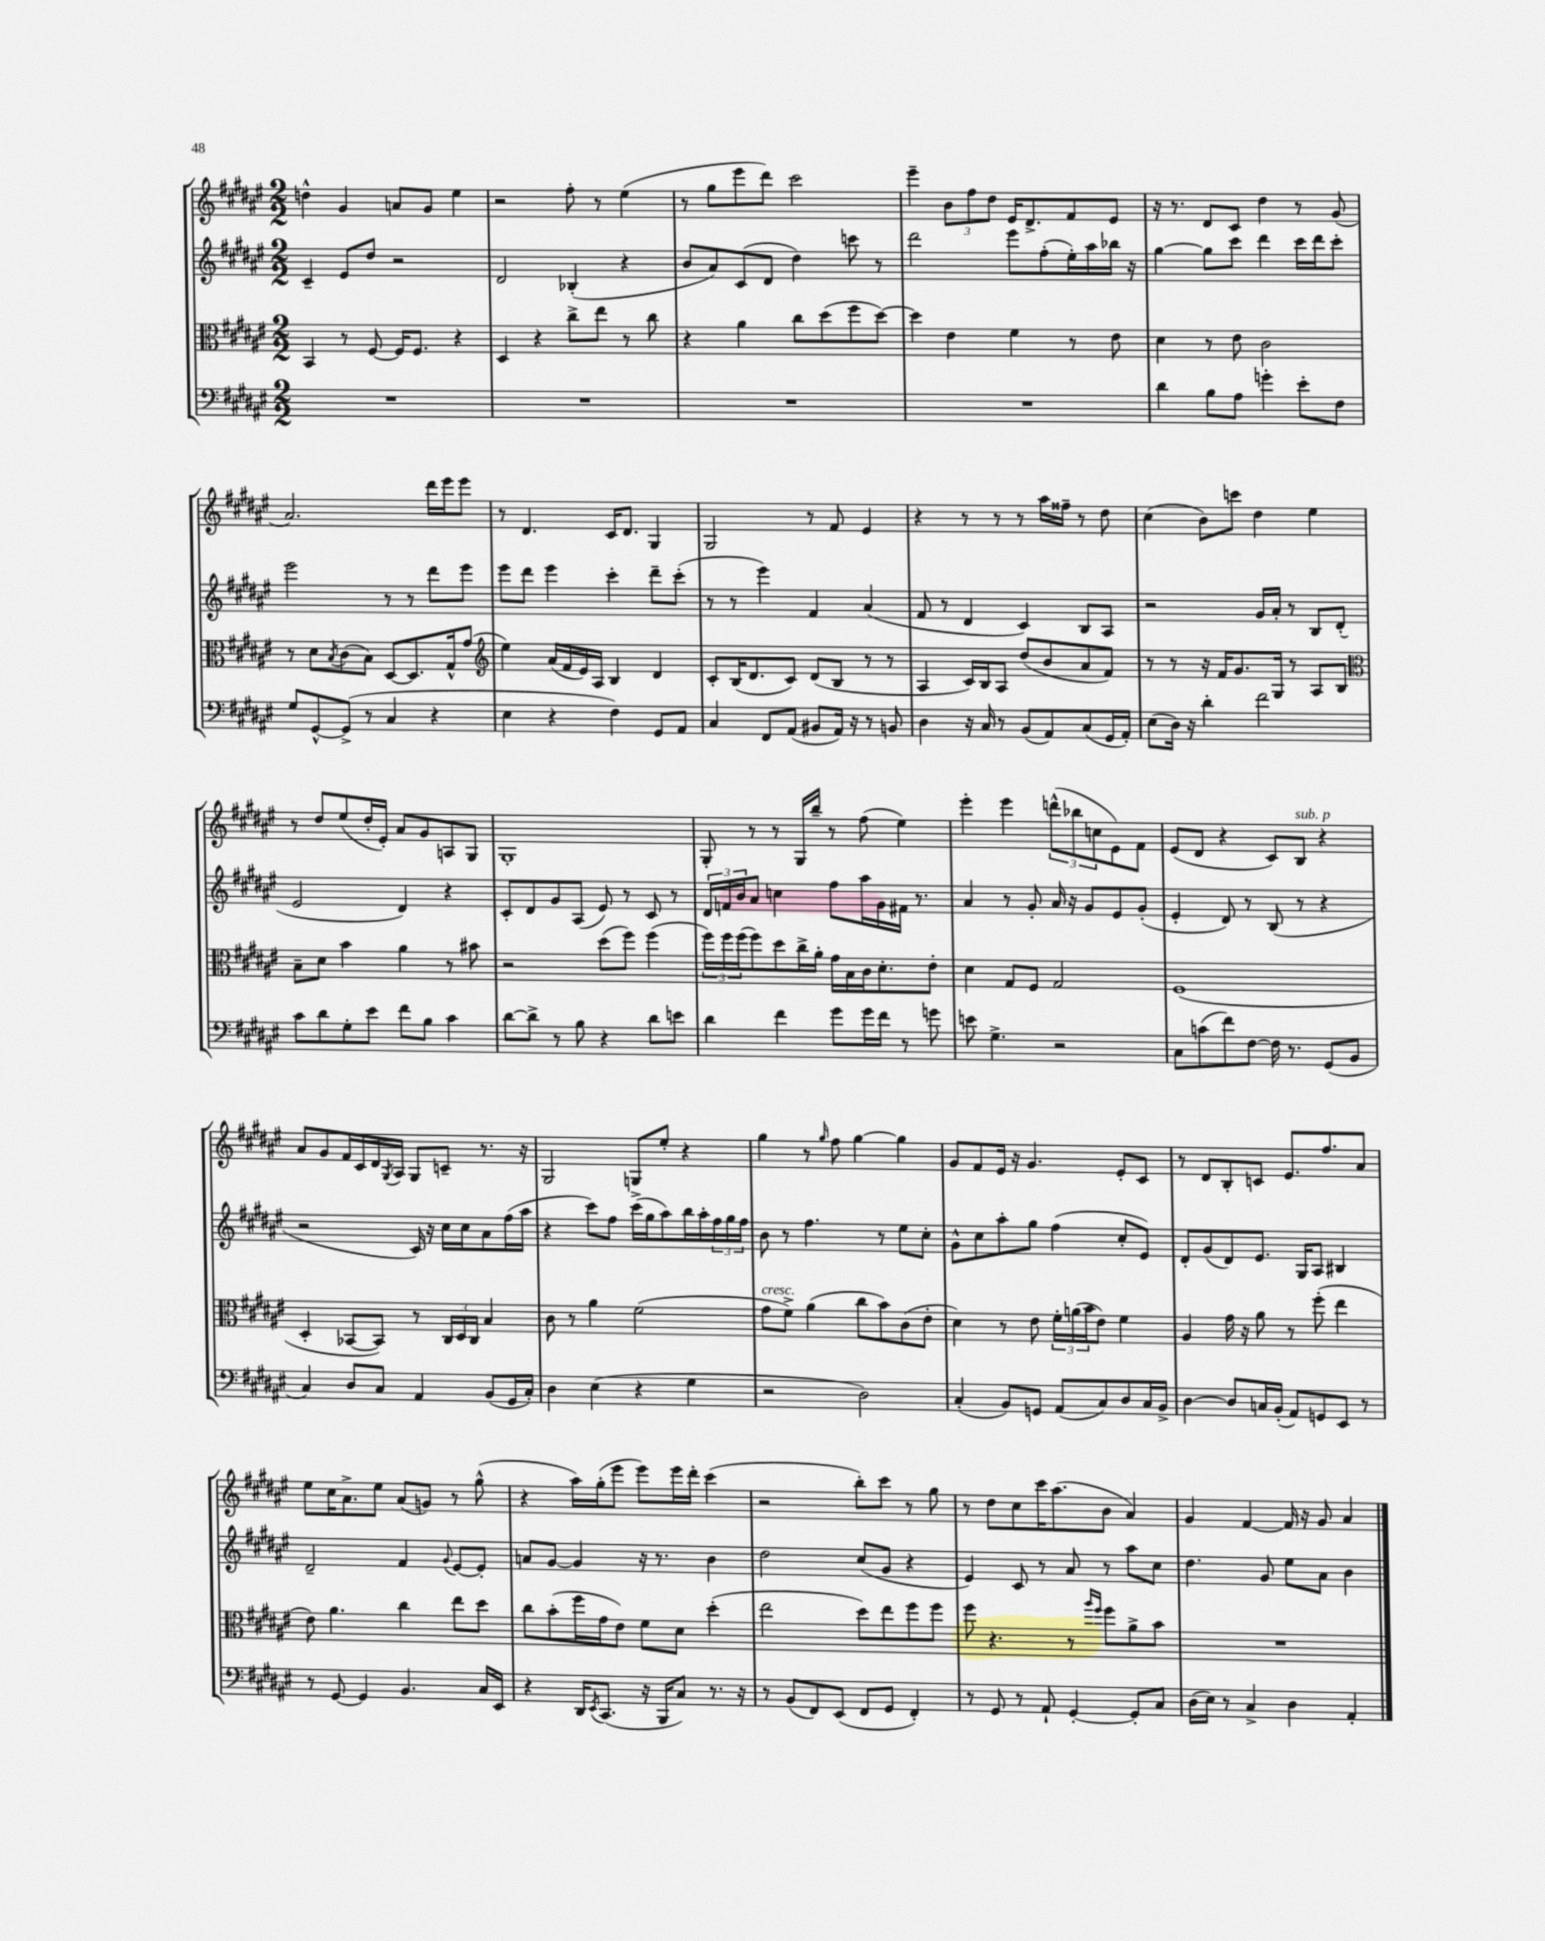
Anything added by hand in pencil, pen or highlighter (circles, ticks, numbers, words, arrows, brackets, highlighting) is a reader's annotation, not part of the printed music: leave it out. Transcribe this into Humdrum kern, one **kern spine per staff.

**kern	**kern	**kern	**kern
*part4	*part3	*part2	*part1
*staff4	*staff3	*staff2	*staff1
*clefF4	*clefC3	*clefG2	*clefG2
*k[f#c#g#d#a#e#]	*k[f#c#g#d#a#e#]	*k[f#c#g#d#a#e#]	*k[f#c#g#d#a#e#]
*M2/2	*M2/2	*M2/2	*M2/2
=14	=14	=14	=14
1r	4BB/	4c#~/	4ddn^^\
.	8r	8e#/L	4g#/
.	[8F#/	8dd#/J	.
.	16F#/KL]	2r	8an/L
.	8.F#/J	.	.
.	.	.	8g#/J
.	4r	.	4ee#\
=15	=15	=15	=15
1r	4D#/	2d#/	2r
.	4r	.	.
.	8cc#^\L	(4B-X'/	8ff#'\
.	8ee#\J	.	8r
.	8r	4r	(4ee#\
.	8cc#\	.	.
=16	=16	=16	=16
1r	4r	8b/L	8r
.	.	8a#/)	8gg#\L
.	4a#\	(8c#/	8eee#\
.	.	8d#/J	8ddd#\J)
.	8cc#\L	4dd#\)	2ccc#\
.	(8dd#\	.	.
.	8ff#\	8cccn\	.
.	[8dd#\J)	8r	.
=17	=17	=17	=17
1r	4dd#\]	2ddd#\	4eee#~\
.	4e#\	.	12b\L
.	.	.	12ff#\
.	.	.	12dd#\J
.	4f#\	8eee#\L	16e#/KL
.	.	.	8.d#^/
.	.	(8ff#'\	.
.	8r	16ee#'\L)	8f#/
.	.	16aa#\	.
.	8e#\	16bb-X\JJ	8e#/J
.	.	16r	.
=18	=18	=18	=18
4d#\	4d#\	[4gg#\	16r
.	.	.	8.r
8B\L	8r	8gg#\L]	8d#/L
8A#\J	8e#\	8ccc#\J	8c#/J
4gn'\	2c#\	4ddd#\	4dd#\
8e#'\L	.	16ccc#\LL	8r
.	.	16ddd#\J	.
8F#\J	.	8ccc#'\J	(8g#/
!!LO:LB:g=z
=19	=19	=19	=19
8G#/L	8r	2eee#\	2.a#/)
[8GG#^^/	8d#\L	.	.
.	8qB/	.	.
(8GG#^/J]	(8c#\	.	.
8r	8B\J)	.	.
4C#/	[8D#/L	8r	.
.	8.D#/]	8r	.
4r	.	8ddd#\L	16ddd#\LL
.	16G#^^/k	.	16eee#\J
.	(8g#/J	8eee#\J	8eee#\J
=20	=20	=20	=20
*	*clefG2	*	*
4E#\	4ee#\)	8eee#\L	8r
.	.	8ddd#\J	4.d#/
4r	(16a#/LL	4eee#\	.
.	16f#/	.	.
.	16e#/)	.	.
.	16A#/JJ	.	.
4F#\)	4B/	4ccc#'\	16c#/KL
.	.	.	8.d#/J
8GG#/L	4d#/	8ddd#~\L	4G#/
8AA#/J	.	(8ccc#'\J	.
=21	=21	=21	=21
4C#/	8c#'/L	8r	2G#/
.	(16B/K	8r	.
.	8.d#/	.	.
8FF#/L	.	4eee#\)	.
(8AA#/J	8c#/J)	.	.
8BB#X/L	(8d#/L	4f#/	8r
16AA#/Jk)	8B/J	.	8f#/
16r	.	.	.
8r	8r	(4a#/	4e#/
8BBn/	8r	.	.
=22	=22	=22	=22
4D#\	4A#/	8f#/	4r
.	.	8r	.
16r	16c#/LL)	4d#/	8r
16C#/	16B/J	.	.
8r	8A#/J	.	8r
(8BB/L	(8dd#/L	4c#/)	8r
8AA#/)	8b/	.	16aa#\LL
.	.	.	16ff##X~\JJ
(8C#/	8a#/	8B/L	8r
16GG#/L	8f#/J)	8A#/J	8dd#\
16AA#'/JJ)	.	.	.
=23	=23	=23	=23
(8E#\L	8r	2r	(4cc#\
16D#\Jk)	8r	.	.
16r	.	.	.
4d#'\	16r	.	8b\L)
.	16f#/KL	.	.
.	8.g#/	.	8cccn\J
2f#\	.	16g#/LL	4dd#\
.	16G#/Jk	16a#'/JJ	.
.	8r	8r	.
.	8A#/L	8B/L	4ee#\
.	8B/J	(8d#'/J	.
!!LO:LB:g=z
=24	=24	=24	=24
*	*clefC3	*	*
8c#\L	8B~\L	2e#/	8r
8d#\	8d#\J	.	8dd#/L
8G#'\	4b\	.	(8ee#/
8e#\J	.	.	16dd#'/L
.	.	.	16e#'/JJ)
8f#\L	4a#\	4d#/)	8a#/L
8B\J	.	.	8g#/
4c#\	8r	4r	8An/
.	8b#X\	.	8G#/J
=25	=25	=25	=25
[8d#\L	2r	8c#'/L	1G#'
8d#^\J]	.	8d#/	.
8r	.	8g#/	.
8B\	.	(8A#/J	.
4r	(8dd#\L	8e#/)	.
.	8ff#\J)	8r	.
8d#\L	(4ff#\	8c#/	.
8en\J	.	8r	.
=26	=26	=26	=26
4d#\	24ff#\LL)	24d#/LL	8G#'/
.	24ff#\	24fn/	.
.	(24ff#\J	24b/J	.
.	8ff#\)	8a#/J	8r
4f#\	8dd#\	4ccn\	8r
.	16cc#^\L	.	16G#/LL
.	16a#'\JJ	.	16bb~/JJ
8g#\L	16g#\LL	8ff#\L	8r
.	16B\	.	.
16g#\L	16c#\J	16aa#\L	(8ff#\
16f#\JJ	8.d#'\	16g#\	.
8r	.	16f#X\JJ	4ee#\)
.	.	8.r	.
8gn\	8e#'\J	.	.
=27	=27	=27	=27
8en\	4d#\	4a#/	4eee#'\
4.G#^\	.	.	.
.	8G#/L	8r	4eee#\
.	8F#/J	8g#'/	.
2r	2G#/	16a#/	(12dddn^^\L
.	.	16r	.
.	.	.	12bb-X\
.	.	8g#/L	.
.	.	.	12ccn\
.	.	8e#/	8e#\)
.	.	(8g#'/J	8f#\J
=28	=28	=28	=28
8C#\L	(1F#	4e#'/	(8e#/L
(8cn\	.	.	8d#/J
8f#\)	.	8d#/)	4r
[8F#\J	.	8r	.
16F#\]	.	(8B/	8c#/L)
8.r	.	.	.
!	!	!	!LO:TX:a:i:t=sub. p
.	.	8r	8B/J
(8GG#/L	.	4r	4r
8BB/J	.	.	.
!!LO:LB:g=z
=29	=29	=29	=29
4C#/)	4D#'/	2r	8a#/L
.	.	.	8g#/
8D#/L	[8BB-X/L	.	16f#/L
.	.	.	16c#/
8C#/J	8BB-/J])	.	16d#/
.	.	.	8qG#/
.	.	.	16A#/JJ
4AA#/	8r	16c#/)	8G#/L
.	.	16r	.
.	24C#/LL	16cc#\LL	8cn~/J
.	24D#/	.	.
.	.	16cc#\J	.
.	24C#/JJ	.	.
(8BB/L	4B/	8a#\	8.r
16GG#/L	.	(16ff#\L	.
16C#'/JJ)	.	16aa#\JJ	16r
=30	=30	=30	=30
4D#\	8c#\	4r	2G#/
.	8r	.	.
(4E#\	4a#\	8ccc#\L)	.
.	.	8ff#\J	.
4r	(2f#\	(16ccc#^\LL	8Gn/L
.	.	16gg#\J	.
.	.	8aa#\)	8ee#'/J
4G#\	.	16bb\L	4r
.	.	16aa#'\	.
.	.	24ff#\	.
.	.	24gg#\	.
.	.	24ff#\JJ	.
=31	=31	=31	=31
!	!LO:TX:a:i:t=cresc.	!	!
2r	8g#\L	8b\	4gg#\
.	8f#^\J)	8r	.
.	(4a#\	4.ff#\	8r
.	.	.	16qqgg#/
.	.	.	8ff#\
2D#\)	8cc#\L	.	[4gg#\
.	8b\)	8r	.
.	(8c#\	8ee#\L	4gg#\]
.	8e#'\J	8cc#'\J	.
=32	=32	=32	=32
(4C#'/	4d#\)	8g#^^\L	8g#/L
.	.	8cc#\	8f#/
8BB/L)	8r	8aa#'\	16e#/Jk
.	.	.	16r
8GGn/J	8e#\	8gg#\J	4.g#/
(8AA#/L	24f#'\LL	(4ff#\	.
.	(24an\	.	.
.	24b\J	.	.
8C#/)	8e#\J)	.	.
8D#/	4f#\	8cc#'/L	8e#'/L
16C#/L	.	8e#/J)	8c#/J
16BB^/JJ	.	.	.
=33	=33	=33	=33
[4D#\	4A#/	8d#'/L	8r
.	.	(8g#/	8d#/L
8D#/L]	16g#\	8d#/)	8B'/
.	16r	.	.
16Cn/L	8a#\	8.e#/J	8cn/J
(16BB'/JJ	.	.	.
8AA#/L)	8r	.	8.e#/L
.	.	16G#/KL	.
8GGn/	(8ff#'\	8A#/J	.
.	.	.	8.ff#/
8EE#/J	4ee#\	4B#X/	.
8r	.	.	8a#/J
!!LO:LB:g=z
=34	=34	=34	=34
8r	8e#\)	2d#~/	8ee#\L
[8GG#/	4.a#\	.	16cc#\K
.	.	.	8.a#^\
4GG#/]	.	.	.
.	.	.	8ee#\J
4.BB/	4cc#\	4f#/	(8a#/L
.	.	.	8gn/J)
.	.	8qqg#/	.
.	8ee#\L	[8e#/L	8r
16C#/LL	8dd#\J	8e#'/J]	(8gg#^^\
16EE#/JJ	.	.	.
=35	=35	=35	=35
4r	8cc#\L	8an/L	4r
.	(8b'\	[8g#/J	.
16DD#/KL	16ff#\L	4g#/]	16aa#\LL)
8qEE#/	.	.	.
(8.CC#/J	16g#\J	.	(16gg#'\J
.	8e#\J)	.	8eee#\J
16r	8f#\L	16r	8eee#\L)
16BBB/KL	.	8.r	.
8C#/J)	8d#\J	.	16eee#\L
.	.	.	16ddd#'\JJ
8.r	(4dd#'\	4b\	(4ccc#\
16r	.	.	.
=36	=36	=36	=36
8r	2ee#\	2dd#\	2r
(8BB/L	.	.	.
8FF#/)	.	.	.
(8EE#/J	.	.	.
8FF#/L	8dd#\L)	(8cc#/L	8bb'\L)
8GG#/J	8ee#\	8g#/J	8ccc#\J
4FF#'/)	8ff#\	4r	8r
.	8ff#\J	.	8gg#\
=37	=37	=37	=37
8r	8ff#\	4e#/)	8r
8GG#/	4.r	.	8dd#\L
8r	.	8c#/	8cc#\
8AA#`/	.	8r	16ccc#\K
.	.	.	(8.aa#\
[4GG#'/	8r	8a#/	.
.	16qqaa#/LL	.	.
.	16qqff#/JJ	.	.
.	8ff#\L	8r	8b\J
8GG#'/L]	8a#^\	8aa#\L	4a#/)
8C#/J	8b\J	8cc#\J	.
=38	=38	=38	=38
(16D#\LL	1r	4.dd#\	4g#/
16E#\JJ)	.	.	.
8r	.	.	.
4C#^/	.	.	[4f#/
.	.	8g#/	.
4D#\	.	8ee#\L	16f#/]
.	.	.	16r
.	.	8a#\J	8g#/
4AA#'/	.	4b\	4a#/
==	==	==	==
*-	*-	*-	*-
